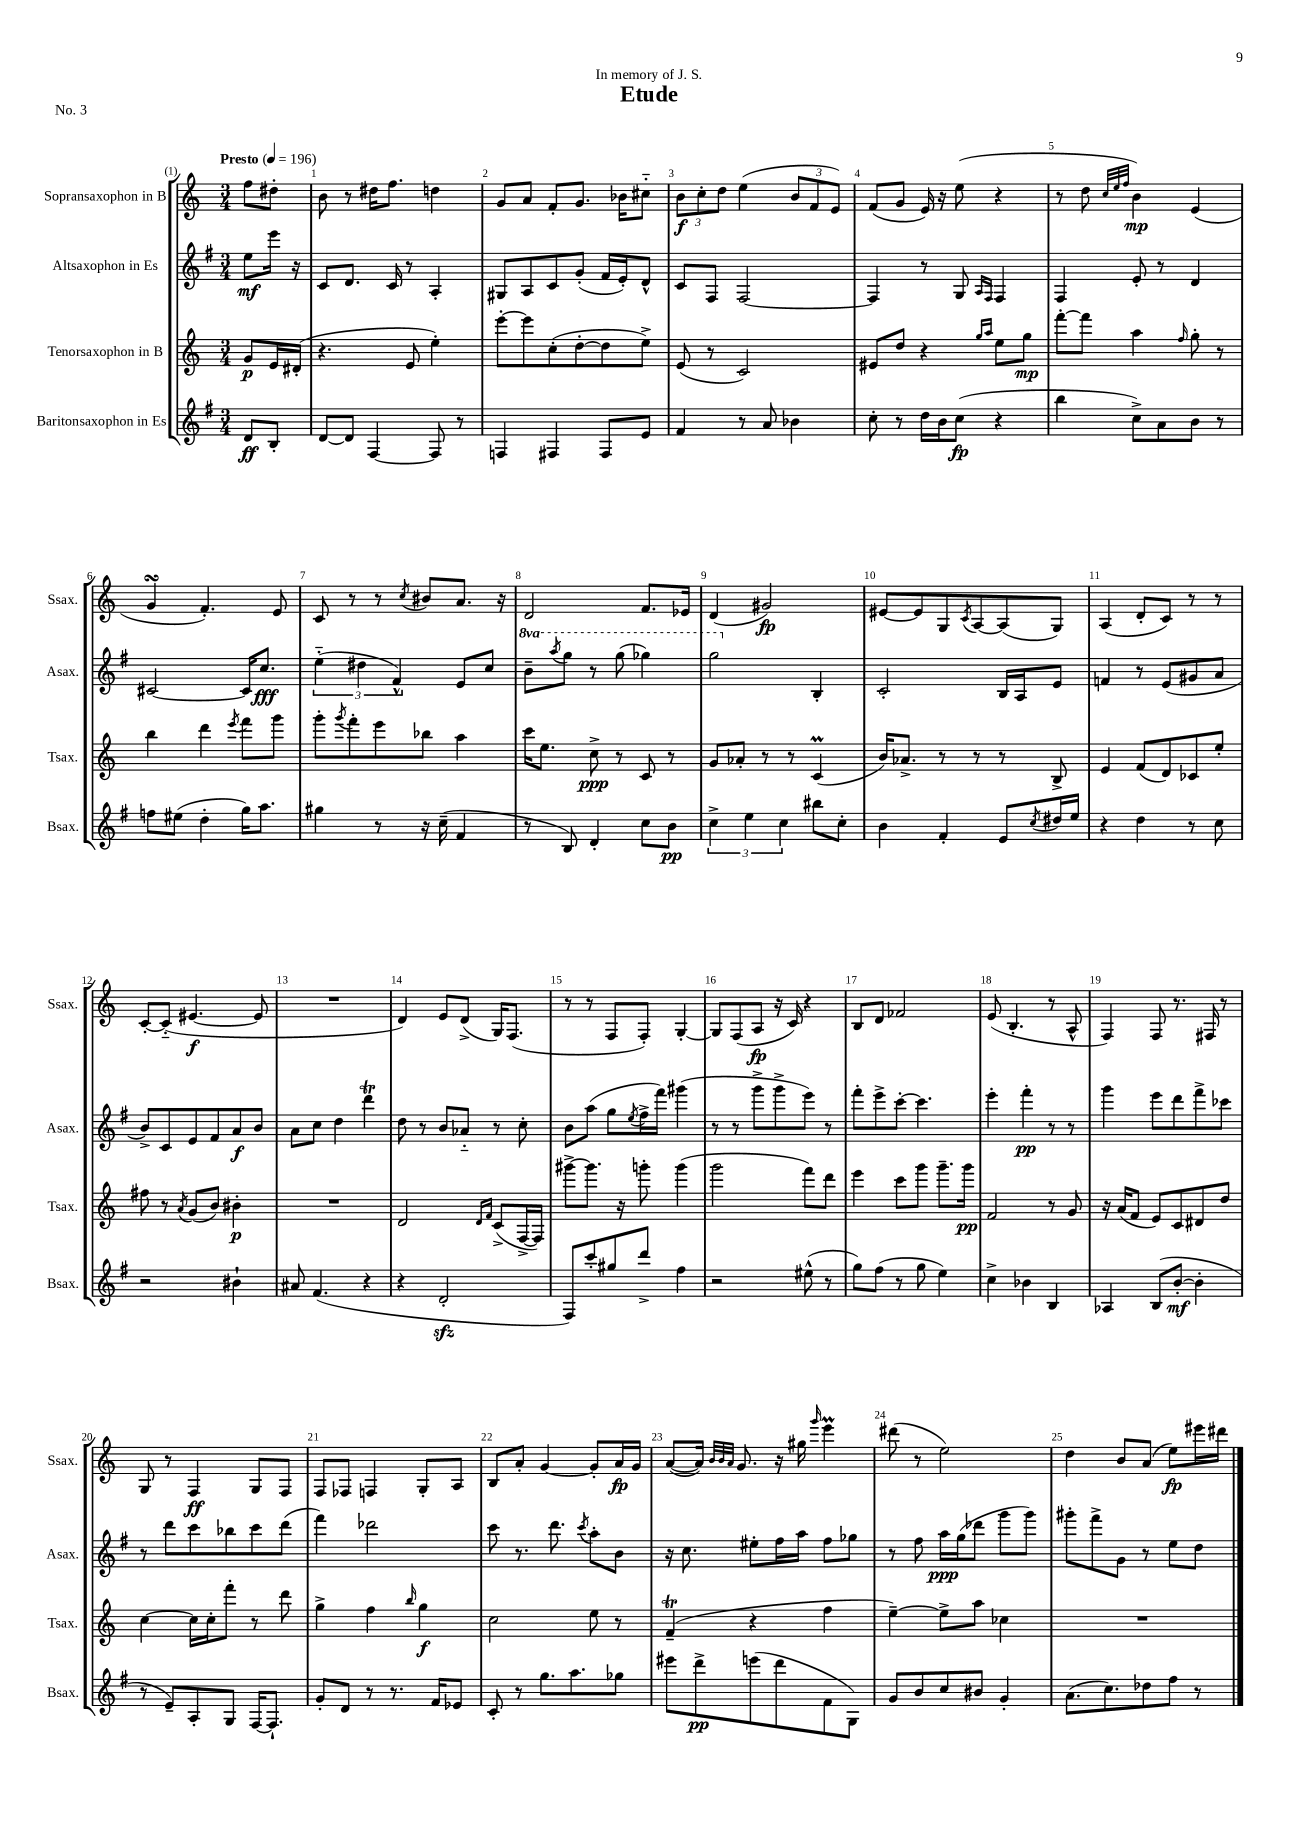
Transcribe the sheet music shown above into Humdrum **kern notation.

**kern	**dynam	**kern	**dynam	**kern	**dynam	**kern	**dynam
*part4	*part4	*part3	*part3	*part2	*part2	*part1	*part1
*staff4	*staff4	*staff3	*staff3	*staff2	*staff2	*staff1	*staff1
*I"Baritonsaxophon in Es	*	*I"Tenorsaxophon in B	*	*I"Altsaxophon in Es	*	*I"Sopransaxophon in B	*
*I'Bsax.	*	*I'Tsax.	*	*I'Asax.	*	*I'Ssax.	*
*clefG2	*	*clefG2	*	*clefG2	*	*clefG2	*
*k[f#]	*	*k[]	*	*k[f#]	*	*k[]	*
*M3/4	*	*M3/4	*	*M3/4	*	*M3/4	*
*MM196	*	*MM196	*	*MM196	*	*MM196	*
=	=	=	=	=	=	=	=
!	!	!	!	!	!	!LO:TX:a:B:t=Presto	!
8d/L	ff	8g/L	p	8ee\L	mf	8ff\L	.
8B'/J	.	16e/L	.	16eee\Jk	.	8dd#X'\J	.
.	.	(16d#X'/JJ	.	16r	.	.	.
=1	=1	=1	=1	=1	=1	=1	=1
[8d/L	.	4.r	.	8c/L	.	8b\	.
8d/J]	.	.	.	8.d/J	.	8r	.
[4F#/	.	.	.	.	.	16dd#X\KL	.
.	.	.	.	16c/	.	8.ff\J	.
.	.	8e/	.	8r	.	.	.
8F#/]	.	4ee'\)	.	4A'/	.	4ddn\	.
8r	.	.	.	.	.	.	.
=2	=2	=2	=2	=2	=2	=2	=2
4Fn/	.	[8eee'\L	.	8G#X/L	.	8g/L	.
.	.	8eee\]	.	8A/	.	8a/J	.
4F#X/	.	(8cc'\	.	8c/	.	8f'/L	.
.	.	[8dd'\	.	(8g'/J	.	8.g/J	.
8F#/L	.	8dd\]	.	16f#/LL	.	.	.
.	.	.	.	16e'/J)	.	16b-X\KL	.
8e/J	.	8ee^\J)	.	8d^^/J	.	8cc#X\J	.
=3	=3	=3	=3	=3	=3	=3	=3
4f#/	.	(8e/	.	8c/L	.	12b\L	f
.	.	.	.	.	.	12cc'\	.
.	.	8r	.	8F#/J	.	.	.
.	.	.	.	.	.	12dd\J	.
8r	.	2c/)	.	[2F#/	.	(4ee\	.
8a/	.	.	.	.	.	.	.
4b-X\	.	.	.	.	.	12b/L	.
.	.	.	.	.	.	12f/	.
.	.	.	.	.	.	12e/J)	.
=4	=4	=4	=4	=4	=4	=4	=4
8cc'\	.	8e#X/L	.	4F#/]	.	(8f/L	.
8r	.	8dd/J	.	.	.	8g/J	.
16dd\LL	.	4r	.	8r	.	16e/)	.
16b\J	.	.	.	.	.	16r	.
(8cc\J	fp	.	.	8G/	.	(8ee\	.
.	.	16qqgg/LL	.	16qqA/LL	.	.	.
.	.	16qqaa/JJ	.	16qqF#/JJ	.	.	.
4r	.	8ee\L	.	4F#/	.	4r	.
.	.	8gg\J	mp	.	.	.	.
=5	=5	=5	=5	=5	=5	=5	=5
4bb\	.	[8fff'\L	.	4F#/	.	8r	.
.	.	8fff\J]	.	.	.	8dd\	.
.	.	.	.	.	.	32qqcc/LLL	.
.	.	.	.	.	.	32qqee/	.
.	.	.	.	.	.	32qqff/JJJ	.
8cc^\L)	.	4aa\	.	8e'/	.	4b\)	mp
8a\	.	.	.	8r	.	.	.
.	.	16qqff/	.	.	.	.	.
8b\J	.	8gg'\	.	4d/	.	(4e/	.
8r	.	8r	.	.	.	.	.
!!LO:LB:g=z
=6	=6	=6	=6	=6	=6	=6	=6
8ffn\L	.	4bb\	.	[2c#X/	.	4gsSSS/	.
(8ee#X\J	.	.	.	.	.	.	.
4dd'\	.	4ddd\	.	.	.	4.f'/)	.
.	.	8qeee/	.	.	.	.	.
16gg\KL)	.	8fff\L	.	16c#/KL]	.	.	.
8.aa\J	.	.	.	8.cc/J	fff	.	.
.	.	8ggg\J	.	.	.	8e/	.
=7	=7	=7	=7	=7	=7	=7	=7
4gg#X\	.	8ggg'\L	.	(6ee\	.	8c/	.
.	.	8qggg/	.	.	.	.	.
.	.	8fff'\	.	.	.	8r	.
.	.	.	.	6dd#X\	.	.	.
8r	.	8eee\	.	.	.	8r	.
.	.	.	.	6f#^^/)	.	.	.
.	.	.	.	.	.	8qcc/	.
16r	.	8bb-X\J	.	.	.	8b#X/L	.
(16cc~\	.	.	.	.	.	.	.
4f#/	.	4aa\	.	8e/L	.	8.a/J	.
.	.	.	.	8cc/J	.	.	.
.	.	.	.	.	.	16r	.
=8	=8	=8	=8	=8	=8	=8	=8
*	*	*	*	*8va	*	*	*
8r	.	16ccc\KL	.	8bb~\L	.	2d/	.
.	.	8.ee\J	.	.	.	.	.
.	.	.	.	8qaaa/	.	.	.
8B/)	.	.	.	8ggg\J	.	.	.
4d'/	.	8cc^\	ppp	8r	.	.	.
.	.	8r	.	(8ggg\	.	.	.
8cc\L	.	8c/	.	4ggg-X\)	.	8.f/L	.
8b\J	pp	8r	.	.	.	.	.
.	.	.	.	.	.	16e-X/Jk	.
=9	=9	=9	=9	=9	=9	=9	=9
6cc^\	.	8g/L	.	2ggg\	.	(4d/	.
.	.	8a-X'/J	.	.	.	.	.
6ee\	.	.	.	.	.	.	.
.	.	8r	.	.	.	2g#X/)	fp
6cc\	.	.	.	.	.	.	.
.	.	8r	.	.	.	.	.
*	*	*	*	*X8va	*	*	*
8bb#X\L	.	(4cM/	.	4B'/	.	.	.
8cc'\J	.	.	.	.	.	.	.
=10	=10	=10	=10	=10	=10	=10	=10
4b\	.	16b/KL)	.	2c'/	.	[8e#X/L	.
.	.	8.a-X^/J	.	.	.	.	.
.	.	.	.	.	.	8e#/]	.
4f#'/	.	8r	.	.	.	8G/	.
.	.	.	.	.	.	8qc/	.
.	.	8r	.	.	.	[8A/	.
8e/L	.	8r	.	16B/LL	.	(8A/]	.
.	.	.	.	16A/J	.	.	.
8qcc/	.	.	.	.	.	.	.
16dd#X/L	.	8B^/	.	8e/J	.	8G/J)	.
16ee/JJ	.	.	.	.	.	.	.
=11	=11	=11	=11	=11	=11	=11	=11
4r	.	4e/	.	4fn/	.	(4A/	.
4dd\	.	(8f/L	.	8r	.	8d'/L	.
.	.	8d/)	.	(8e/L	.	8c/J)	.
8r	.	8c-X/	.	8g#X/	.	8r	.
8cc\	.	8ee'/J	.	8a/J	.	8r	.
!!LO:LB:g=z
=12	=12	=12	=12	=12	=12	=12	=12
2r	.	8ff#X\	.	8b^/L)	.	[8c'/L	.
.	.	8r	.	8c/	.	(8c/J]	.
.	.	8qa/	.	.	.	.	.
.	.	(8g/L	.	8e/	.	[4.e#X/	f
.	.	8b/J)	.	8f#/	.	.	.
4b#X`\	.	4b#X'\	p	8a/	f	.	.
.	.	.	.	8b/J	.	8e#/]	.
=13	=13	=13	=13	=13	=13	=13	=13
8a#X/	.	2.r	.	8a\L	.	2.r	.
(4.f#/	.	.	.	8cc\J	.	.	.
.	.	.	.	4dd\	.	.	.
4r	.	.	.	4dddT\	.	.	.
=14	=14	=14	=14	=14	=14	=14	=14
4r	.	2d/	.	8dd\	.	4d/)	.
.	.	.	.	8r	.	.	.
2dzz'/	.	.	.	8b/L	.	8e/L	.
.	.	.	.	8a-X/J	.	(8d^/J	.
.	.	16qqd/LL	.	.	.	.	.
.	.	16qqf/JJ	.	.	.	.	.
.	.	(8c^/L	.	8r	.	16G/KL)	.
.	.	.	.	.	.	(8.F/J	.
.	.	[16F^/L	.	8cc'\	.	.	.
.	.	16F/JJ])	.	.	.	.	.
=15	=15	=15	=15	=15	=15	=15	=15
8F#/L)	.	[8ggg#X^\L	.	8b\L	.	8r	.
8ccc'/	.	8.ggg#\J]	.	(8aa\J	.	8r	.
8gg#X/	.	.	.	8gg\L	.	8F/L	.
.	.	16r	.	.	.	.	.
.	.	.	.	8qee/	.	.	.
8ddd^/J	.	8gggn'\	.	16ff#^\L	.	8F'/J)	.
.	.	.	.	16fff#\JJ)	.	.	.
4ff#\	.	(4ggg\	.	(4ggg#X\	.	[4G'/	.
=16	=16	=16	=16	=16	=16	=16	=16
2r	.	2ggg\	.	8r	.	8G/L]	.
.	.	.	.	8r	.	(8F/	.
.	.	.	.	8ggg^\L	.	8A/J	fp
.	.	.	.	8ggg^\	.	16r	.
.	.	.	.	.	.	16c/)	.
(8ee#X^^\	.	8fff\L)	.	8eee\J)	.	4r	.
8r	.	8ddd\J	.	8r	.	.	.
=17	=17	=17	=17	=17	=17	=17	=17
8gg\L)	.	4eee\	.	8fff#'\L	.	8B/L	.
(8ff#\J	.	.	.	8eee^\	.	8d/J	.
8r	.	8ccc\L	.	[8ccc'\J	.	2f-X/	.
8gg\	.	8ggg\J	.	4.ccc\]	.	.	.
4ee\)	.	8.ggg~\L	.	.	.	.	.
.	.	16ggg\Jk	pp	.	.	.	.
=18	=18	=18	=18	=18	=18	=18	=18
4cc^\	.	2f/	.	4eee'\	.	(8e/	.
.	.	.	.	.	.	4.B'/	.
4b-X\	.	.	.	4fff#'\	pp	.	.
4B/	.	8r	.	8r	.	8r	.
.	.	8g/	.	8r	.	8A^^/	.
=19	=19	=19	=19	=19	=19	=19	=19
4A-X/	.	16r	.	4ggg\	.	4F/)	.
.	.	(16a/KL	.	.	.	.	.
.	.	8f/J	.	.	.	.	.
(8B/L	.	8e/L)	.	8eee\L	.	8F/	.
[8b'/J	mf	8c/	.	8ddd\	.	8.r	.
4b'\]	.	8d#X/	.	8fff#^\	.	.	.
.	.	.	.	.	.	16F#X/	.
.	.	8dd/J	.	8ccc-X\J	.	8r	.
!!LO:LB:g=z
=20	=20	=20	=20	=20	=20	=20	=20
8r	.	[4cc\	.	8r	.	8G/	.
8e~/L)	.	.	.	8ddd\L	.	8r	.
8A'/	.	16cc\LL]	.	8ccc\	.	4F/	ff
.	.	16cc'\J	.	.	.	.	.
8G/J	.	8fff'\J	.	8bb-X\	.	.	.
[16F#/KL	.	8r	.	8ccc\	.	8G/L	.
8.F#`/J]	.	.	.	.	.	.	.
.	.	8ddd\	.	(8ddd\J	.	8F/J	.
=21	=21	=21	=21	=21	=21	=21	=21
8g'/L	.	4gg^\	.	4fff#\)	.	8F/L	.
8d/J	.	.	.	.	.	8F-X/J	.
8r	.	4ff\	.	2ddd-X\	.	4Fn/	.
8.r	.	.	.	.	.	.	.
.	.	16qqbb/	.	.	.	.	.
.	.	4gg\	f	.	.	8G'/L	.
16f#/KL	.	.	.	.	.	.	.
8e-X/J	.	.	.	.	.	8A/J	.
=22	=22	=22	=22	=22	=22	=22	=22
8c'/	.	2cc\	.	8ccc\	.	8B/L	.
8r	.	.	.	8.r	.	8a'/J	.
8.gg\L	.	.	.	.	.	[4g/	.
.	.	.	.	8.ddd\	.	.	.
8.aa\	.	.	.	.	.	.	.
.	.	.	.	8qccc/	.	.	.
.	.	8ee\	.	8aa'\L	.	8g'/L]	.
8gg-X\J	.	8r	.	8b\J	.	16a/L	fp
.	.	.	.	.	.	16g/JJ	.
=23	=23	=23	=23	=23	=23	=23	=23
8eee#X\L	.	(4fT~/	.	16r	.	([8a/L	.
.	.	.	.	8.cc\	.	.	.
8ddd^\	pp	.	.	.	.	16a/Jk])	.
.	.	.	.	.	.	32qqb/LLL	.
.	.	.	.	.	.	32qqb/	.
.	.	.	.	.	.	32qqa/JJJ	.
.	.	.	.	.	.	8.g/	.
(8eeen\	.	4r	.	8ee#X'\L	.	.	.
8ddd\	.	.	.	16ff#\L	.	16r	.
.	.	.	.	16aa\JJ	.	16gg#X\	.
.	.	.	.	.	.	16qqggg/	.
8f#\	.	4ff\	.	8ff#\L	.	4eeem\	.
8G\J)	.	.	.	8gg-X\J	.	.	.
=24	=24	=24	=24	=24	=24	=24	=24
8g/L	.	[4ee~\)	.	8r	.	(8ddd#X\	.
8b/	.	.	.	8ff#\	.	8r	.
8cc/	.	8ee^\L]	.	16aa\LL	ppp	2ee\)	.
.	.	.	.	(16gg\J	.	.	.
8b#X/J	.	8aa\J	.	8ddd-X\J	.	.	.
4g'/	.	4cc-X\	.	8ggg\L	.	.	.
.	.	.	.	8ggg\J)	.	.	.
=25	=25	=25	=25	=25	=25	=25	=25
(8.a\L	.	2.r	.	8ggg#X'\L	.	4dd\	.
.	.	.	.	8fff#^\	.	.	.
8.cc\)	.	.	.	.	.	.	.
.	.	.	.	8g\J	.	8b/L	.
8dd-X\	.	.	.	8r	.	(8a/J	.
8ff#\J	.	.	.	8ee\L	.	8ee\L)	fp
8r	.	.	.	8dd\J	.	16eee#X\L	.
.	.	.	.	.	.	16ddd#X\JJ	.
==	==	==	==	==	==	==	==
*-	*-	*-	*-	*-	*-	*-	*-
